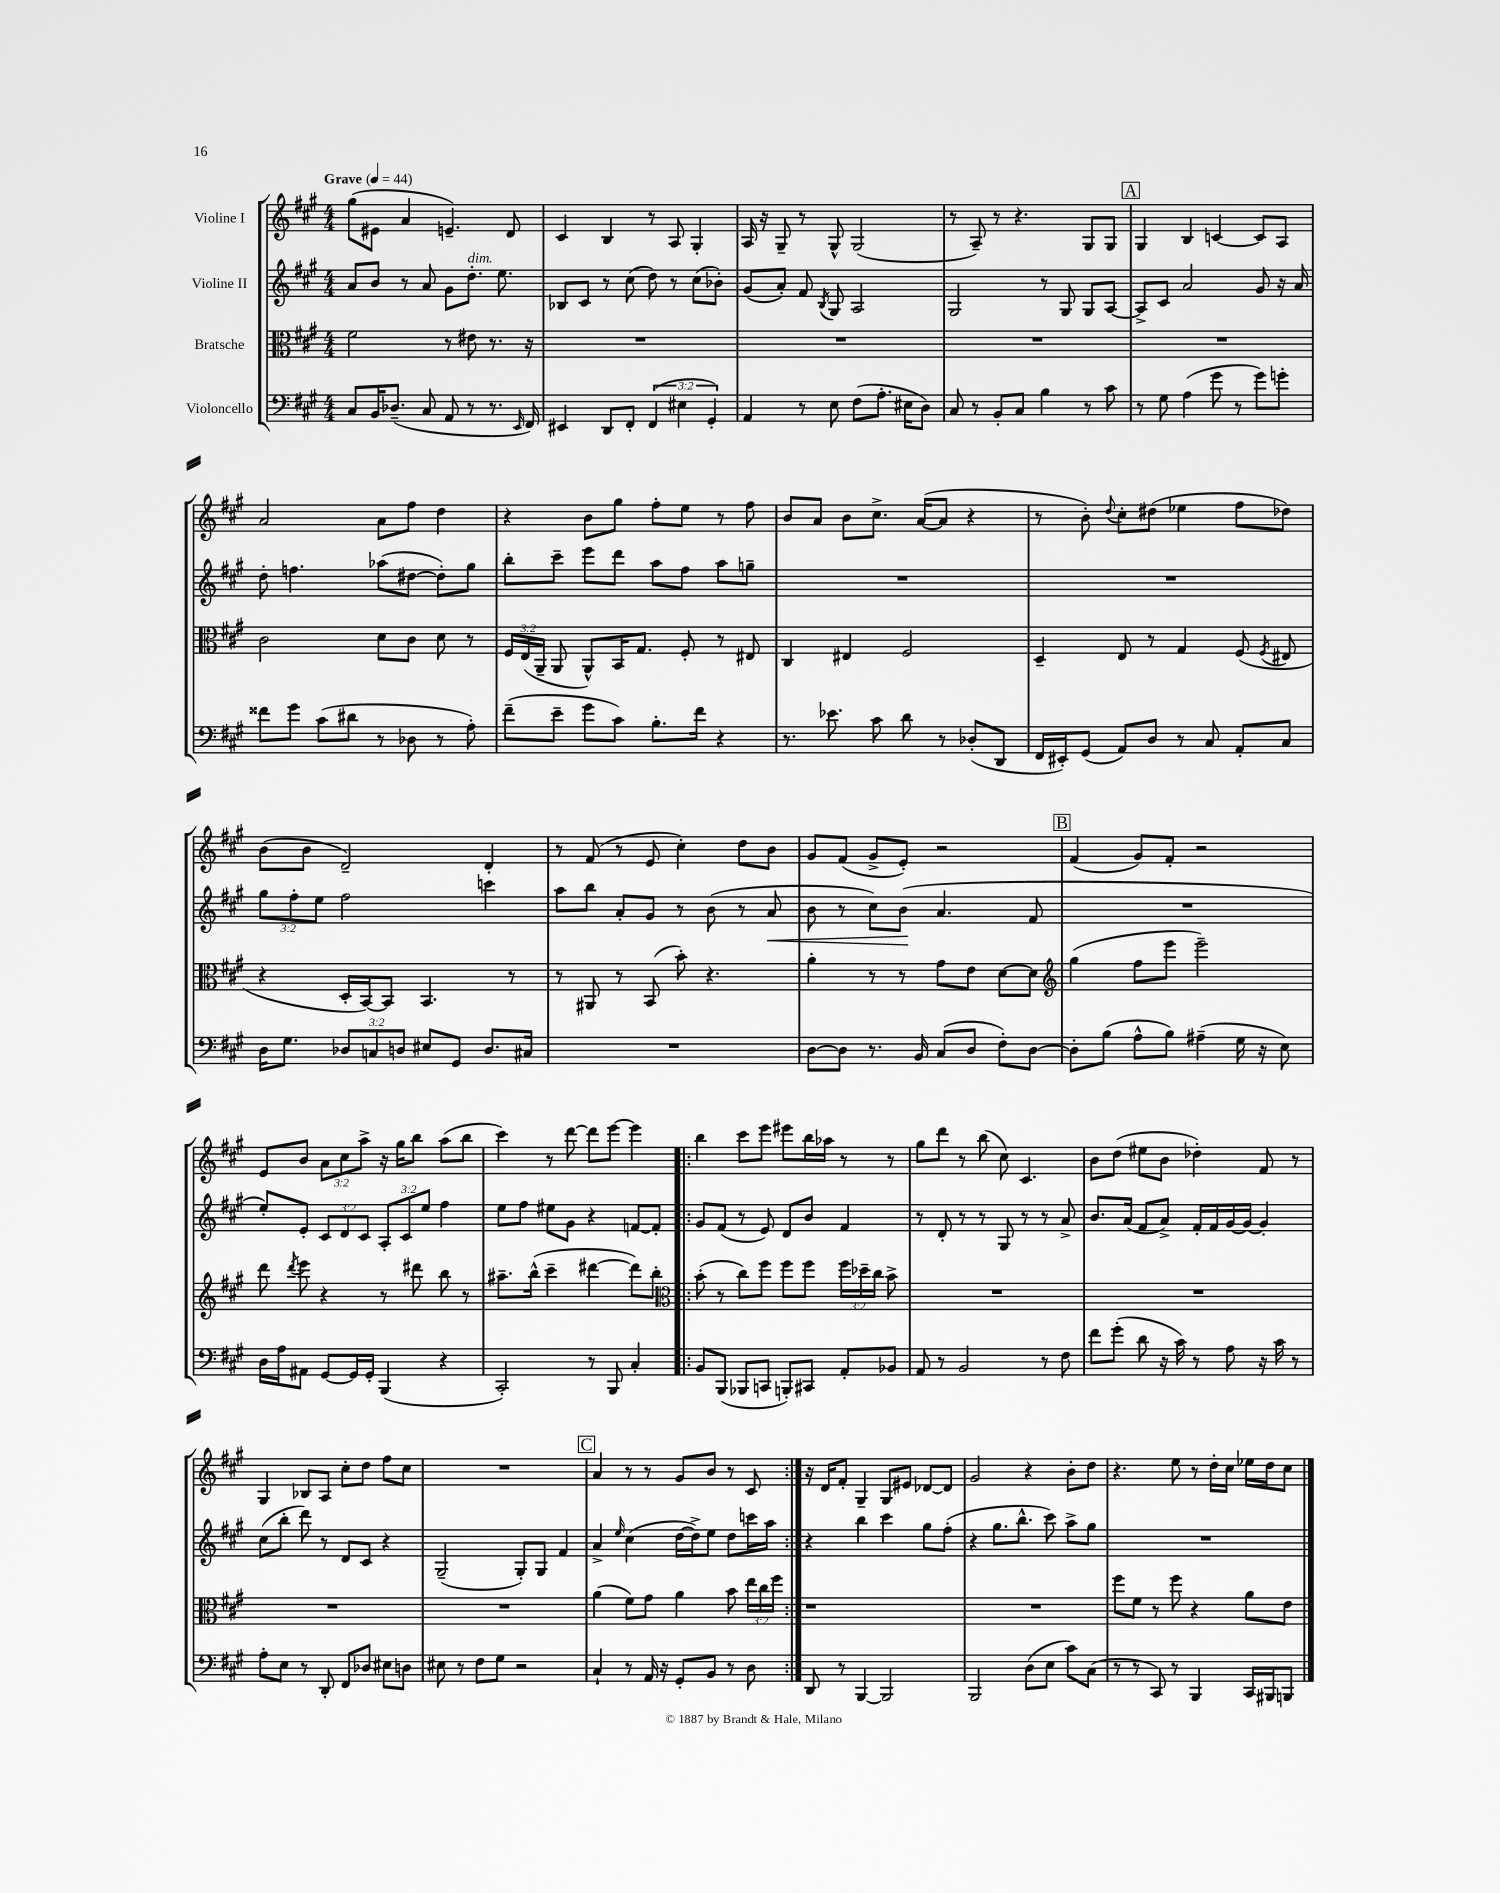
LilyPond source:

<<
\new StaffGroup <<
\new Staff = "s0" \with { instrumentName = "Violine I" } {
    \clef treble \key a \major \numericTimeSignature \time 4/4 \override Staff.TupletNumber.text = #tuplet-number::calc-fraction-text \tempo "Grave" 4 = 44
    \autoBeamOff gis''8[( eis'8] a'4 e'4.--) d'8 |
    cis'4 b4 r8 a8 gis4-. |
    a16 r16 gis8-- r8 gis8-^ gis2( |
    r8 a8--) r8 r4. gis8[ gis8] |
    \mark \markup { \box "A" } gis4 b4 c'4~ c'8[ a8] |
    a'2 a'8[ fis''8] d''4 |
    r4 b'8[ gis''8] fis''8[-. e''8] r8 fis''8 |
    b'8[ a'8] b'8[ cis''8.]-> a'16[~( a'8] r4 |
    r8 b'8-.) \appoggiatura { d''8 } cis''8[-. dis''8]( ees''4 fis''8[ des''8]) |
    b'8[( b'8] d'2--) d'4-. |
    r8 fis'8( r8 e'8 cis''4-.) d''8[ b'8] |
    gis'8[ fis'8]( gis'8[-> e'8]-.) r2 |
    \mark \markup { \box "B" } fis'4( gis'8[) fis'8]-. r2 |
    e'8[ b'8] \tuplet 3/2 { a'8[ cis''8 a''8]-> } r16 gis''16[ b''8] a''8[( b''8] |
    cis'''4) r8 d'''8~ d'''8[ e'''8]~ e'''4 |
    \repeat volta 2 { b''4 cis'''8[ e'''8] eis'''8[ b''16 aes''16] r8 r8 |
    gis''8[ d'''8] r8 b''8( cis''8) cis'4. |
    b'8[ d''8]( eis''8[ b'8] des''4-.) fis'8 r8 |
    gis4 bes8[ a8] cis''8[-. d''8] fis''8[ cis''8] |
    R1 |
    \mark \markup { \box "C" } a'4 r8 r8 gis'8[ b'8] r8 cis'8 | }
    r16 d'16[ fis'8]-. gis4-- gis8[ eis'8] des'8[~ des'8] |
    gis'2 r4 b'8[-. d''8] |
    r4. e''8 r8 d''16[-. cis''16] ees''16[ d''16 cis''8] \bar "|." |
}
\new Staff = "s1" \with { instrumentName = "Violine II" } {
    \clef treble \key a \major \numericTimeSignature \time 4/4 \override Staff.TupletNumber.text = #tuplet-number::calc-fraction-text
    \autoBeamOff a'8[ b'8] r8 a'8 gis'8[ d''8.]-.^\markup { \italic "dim." } e''8. |
    bes8[ cis'8] r8 cis''8( d''8) r8 cis''8[( bes'8]-.) |
    gis'8[( a'8]-.) fis'8 \acciaccatura { b8 } gis8 a2 |
    gis2 r8 gis8 gis8[ a8]~ |
    \mark \markup { \box "A" } a8[-> cis'8] a'2 gis'8 r16 a'16 |
    d''8-. f''4. aes''8[( dis''8]~ dis''8[-.) gis''8] |
    b''8[-. cis'''8]-- e'''8[ d'''8] a''8[ fis''8] a''8[ g''8]-- |
    R1 |
    R1 |
    \tuplet 3/2 { gis''8[ fis''8-. e''8] } fis''2 c'''4 |
    a''8[ b''8] a'8[-. gis'8] r8 b'8( r8 a'8\< |
    b'8 r8 cis''8[) b'8]\!( a'4. fis'8 |
    \mark \markup { \box "B" } R1 |
    e''8[-.) e'8]-. \tuplet 3/2 { cis'8[ d'8 cis'8] } \tuplet 3/2 { a8[-. cis'8 e''8] } fis''4 |
    e''8[ fis''8] eis''8[ gis'8] r4 f'8[~ f'8]-. |
    \repeat volta 2 { gis'8[ fis'8]( r8 e'8) d'8[ b'8] fis'4 |
    r8 d'8-. r8 r8 gis8 r8 r8 a'8-> |
    b'8.[ a'16]( fis'8[ a'8]->) fis'16[-. fis'16 gis'16~ gis'16]~ gis'4-. |
    cis''8[( b''8]-. d'''8) r8 d'8[ cis'8] r4 |
    gis2--( gis8[-.) gis8] fis'4 |
    \mark \markup { \box "C" } a'4-> \grace { e''16 } cis''4( d''16[~ d''16->) e''8] d''8[ c'''16 a''16] | }
    r4 b''4 cis'''4 gis''8[ fis''8]-.( |
    r4 gis''8.[ b''8.]-^ cis'''8) a''8[-> gis''8] |
    R1 \bar "|." |
}
\new Staff = "s2" \with { instrumentName = "Bratsche" } {
    \clef alto \key a \major \numericTimeSignature \time 4/4 \override Staff.TupletNumber.text = #tuplet-number::calc-fraction-text
    \autoBeamOff fis'2 r8 eis'8 r8. r16 |
    R1 |
    R1 |
    R1 |
    \mark \markup { \box "A" } R1 |
    cis'2 d'8[ cis'8] d'8 r8 |
    \tuplet 3/2 { fis16[ e16( a,16]-- } a,8 a,8[-^) b,16 gis8.] fis8-. r8 eis8 |
    cis4 eis4 fis2 |
    d4-- e8 r8 gis4 fis8( \acciaccatura { fis8 } eis8 |
    r4 d16[-. b,16~) b,8] b,4. r8 |
    r8 ais,8 r8 b,8( b'8-.) r4. |
    a'4-. r8 r8 gis'8[ e'8] d'8[~ d'8] |
    \mark \markup { \box "B" } \clef treble gis''4( fis''8[ e'''8] e'''2--) |
    d'''8 \acciaccatura { d'''8 } e'''8 r4 r8 dis'''8 b''8 r8 |
    ais''8.[-- b''16]-^( cis'''4-- dis'''4~ dis'''8[) b''8]-. |
    \repeat volta 2 { \clef alto b'8-.( r8 cis''8[) fis''8] fis''8[ fis''8] \tuplet 3/2 { fis''16[ des''16-- cis''16] } b'8-> |
    R1 |
    R1 |
    R1 |
    R1 |
    \mark \markup { \box "C" } a'4( fis'8[) gis'8] a'4 b'8 \tuplet 3/2 { e''16[ cis''16 fis''16] } | }
    r1 |
    R1 |
    fis''8[ fis'8] r8 fis''8 r4 a'8[ e'8] \bar "|." |
}
\new Staff = "s3" \with { instrumentName = "Violoncello" } {
    \clef bass \key a \major \numericTimeSignature \time 4/4 \override Staff.TupletNumber.text = #tuplet-number::calc-fraction-text
    \autoBeamOff cis8[ b,16 des8.]--( cis8 a,8 r8 r8. \grace { e,16 } fis,16) |
    eis,4 d,8[ fis,8]-. \tuplet 3/2 { fis,4( eis4 gis,4-.) } |
    a,4 r8 e8 fis8[( a8.]-. eis16[ d8]) |
    cis8 r8 b,8[-. cis8] b4 r8 cis'8 |
    \mark \markup { \box "A" } r8 gis8 a4( gis'8 r8 gis'8[) g'8]-. |
    fisis'8[ gis'8] cis'8[( dis'8] r8 des8 r8 a8-.) |
    fis'8[--( e'8]-- gis'8[ cis'8]) b8.[-. fis'16] r4 |
    r8. ees'8. cis'8 d'8 r8 des8[-.( d,8] |
    fis,16[ eis,16-.) gis,8]( a,8[) d8] r8 cis8 a,8[-. cis8] |
    d16[ gis8.] \tuplet 3/2 { des8[ c8 d8] } eis8[ gis,8] d8.[ cis16] |
    R1 |
    d8[~ d8] r8. b,16 cis8[( d8] fis8[-.) d8]~ |
    \mark \markup { \box "B" } d8[-. b8]( a8[-^ b8]) ais4--( gis16 r16 e8) |
    d16[ a16 ais,8] gis,8[~ gis,16 gis,16]-. b,,4( r4 |
    cis,2-.) r8 b,,8 cis4-. |
    \repeat volta 2 { b,8[ b,,8]( bes,,8[ c,8] b,,8[-.) cis,8] a,8[-. bes,8] |
    a,8 r8 b,2 r8 fis8 |
    fis'8[ gis'8]-.( d'8 r16 cis'16) r8 a8 r16 cis'16 r8 |
    a8[-. e8] r8 d,8-. fis,8[ des8] eis8[ d8] |
    eis8 r8 fis8[ gis8] r2 |
    \mark \markup { \box "C" } cis4-! r8 a,16 r16 gis,8[-. b,8] r8 d8 | }
    d,8 r8 b,,4~ b,,2 |
    b,,2 d8[( e8] cis'8[) cis8]( |
    r8 r8 cis,8) r8 b,,4 cis,16[ bis,,16 b,,8] \bar "|." |
}
>>
>>
\layout { \context { \Score \remove "Bar_number_engraver" } }
